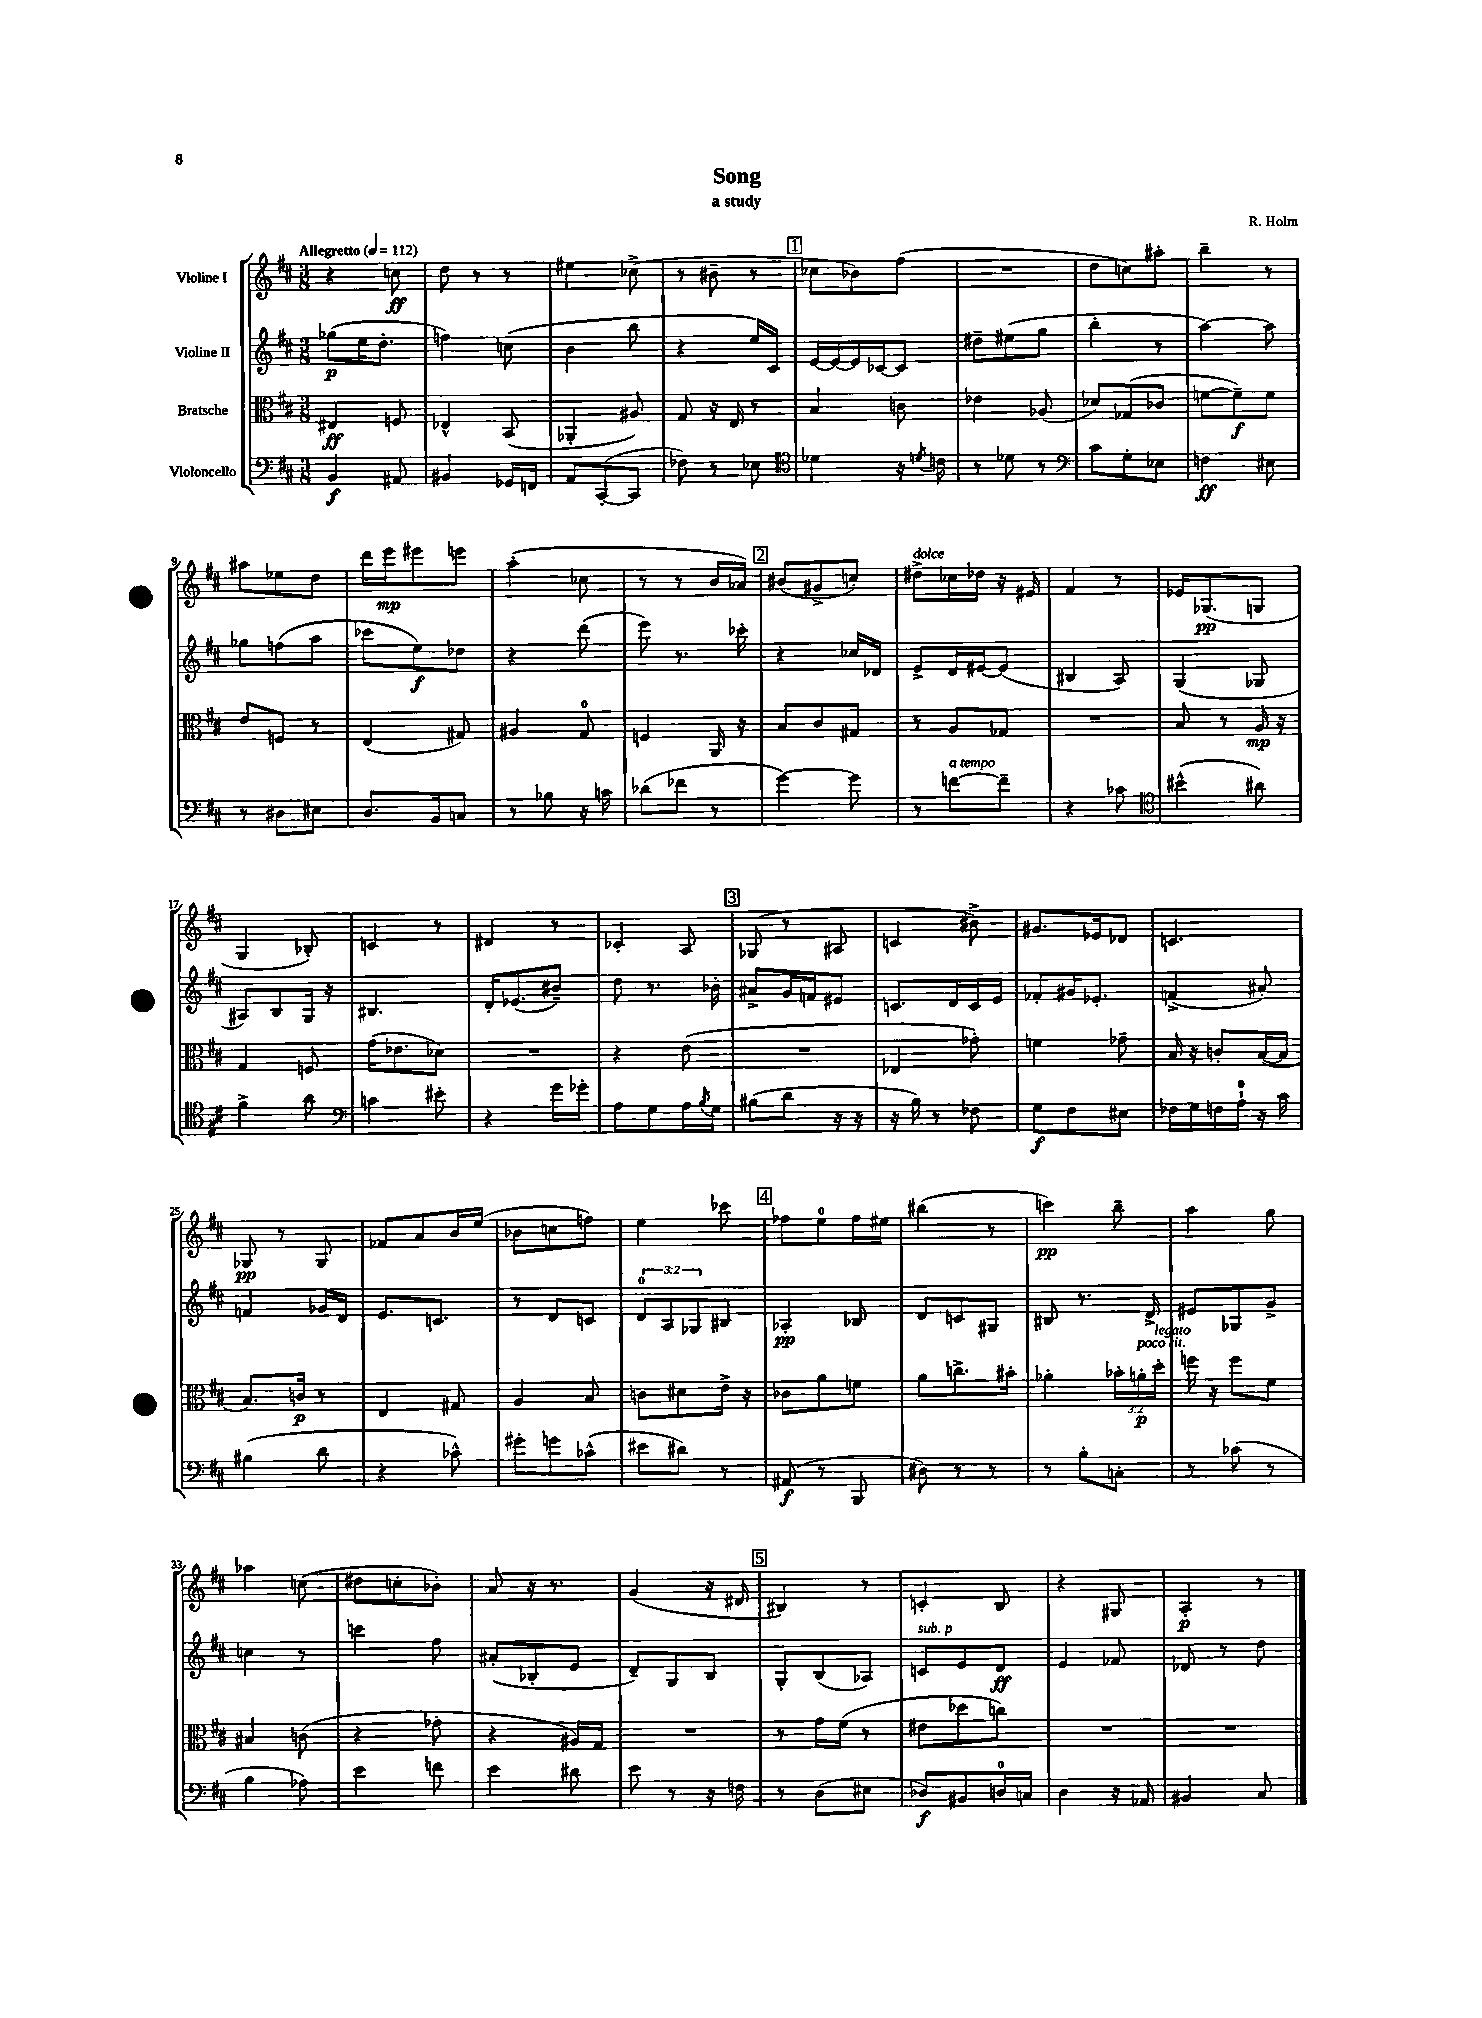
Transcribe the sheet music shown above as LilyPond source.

\header { title = "Song" composer = "R. Holm" subtitle = "a study" }
<<
\new StaffGroup <<
\new Staff = "s0" \with { instrumentName = "Violine I" } {
    \clef treble \key d \major \numericTimeSignature \time 3/8 \tempo "Allegretto" 4 = 112
    r4 c''8\ff |
    d''8 r8 r8 |
    eis''4 ces''8->( |
    r8 bis'8-- r8 |
    \mark \markup { \box "1" } ces''8 bes'8) fis''8( |
    R4. |
    d''8 c''8) ais''8-. |
    b''4-- r8 |
    ais''8 ees''8 d''8 |
    d'''16 e'''16\mp eis'''8 e'''8 |
    a''4-.( ces''8 |
    r8 r8 b'16 aes'16) |
    \mark \markup { \box "2" } bis'8( gis'8-> c''8-.) |
    dis''8->^\markup { \italic "dolce" } ces''16 des''16 r16 eis'16 |
    fis'4 r8 |
    ees'16 ges8.\pp( g8 |
    g4 bes8-.) |
    c'4 r8 |
    dis'4 r8 |
    ces'4-. a8 |
    \mark \markup { \box "3" } ges8( r8 ais8 |
    c'4 bis'8->) |
    gis'8. ees'16 des'8 |
    c'4. |
    ges8\pp r8 ges8 |
    fes'8 a'8 b'16 e''16( |
    bes'8 c''8 f''8) |
    e''4 ces'''8 |
    \mark \markup { \box "4" } fes''8 e''8-0 fes''16 eis''16 |
    bis''4( r8 |
    c'''4\pp) b''8-- |
    a''4 g''8 |
    aes''4 c''8( |
    dis''8 c''8-. bes'8-.) |
    a'8 r16 r8. |
    g'4( r16 dis'16 |
    \mark \markup { \box "5" } bis4) r8 |
    c'4-. b8 |
    r4 gis8 |
    a4-.\p r8 \bar "|." |
}
\new Staff = "s1" \with { instrumentName = "Violine II" } {
    \clef treble \key d \major \numericTimeSignature \time 3/8 \override Staff.TupletNumber.text = #tuplet-number::calc-fraction-text
    ges''8\p( e''16 d''8.-. |
    f''4) c''8( |
    b'4 b''8 |
    r4 e''16) cis'16 |
    \mark \markup { \box "1" } e'16~ e'16~ e'16 ces'16~ ces'8 |
    dis''8-- eis''8( g''8 |
    b''4-. r8 |
    a''4~) a''8 |
    ges''8 f''8( a''8 |
    ces'''8 e''8\f) des''8 |
    r4 d'''8( |
    e'''8) r8. ces'''16-. |
    \mark \markup { \box "2" } r4 ces''16 des'16 |
    e'8-> d'16 eis'16~ eis'8( |
    bis4 a8) |
    g4( ges8 |
    ais8) b8 g16 r16 |
    bis4. |
    d'16-. ees'8.( bis'8--) |
    d''8 r8. bes'16-. |
    \mark \markup { \box "3" } ais'8-> g'16 f'16 eis'8 |
    c'8. d'16 c'16 e'16 |
    fes'8-. gis'16 ees'8.-. |
    f'4->( ais'8-.) |
    f'4 ges'16 d'16 |
    e'8. c'8. |
    r8 d'8 c'8 |
    \tuplet 3/2 { d'8-0 a8 ges8 } bis8 |
    \mark \markup { \box "4" } aes4-.\pp bes8 |
    d'8 c'8 gis8 |
    bis8 r8. d'16-> |
    eis'8 ges8 g'8-> |
    c''4 r8 |
    c'''4 fis''8 |
    ais'8-.( bes8-. e'8 |
    d'8--) g8 b8 |
    \mark \markup { \box "5" } g8-. b8( aes8) |
    c'8^\markup { \italic "sub. p" } e'8 d'8\ff |
    e'4 fes'8 |
    des'8 r8 d''8 \bar "|." |
}
\new Staff = "s2" \with { instrumentName = "Bratsche" } {
    \clef alto \key d \major \numericTimeSignature \time 3/8 \override Staff.TupletNumber.text = #tuplet-number::calc-fraction-text
    eis4\ff f8 |
    ees4-^ b,8( |
    aes,4-. ais8) |
    g8 r16 e16 r8 |
    \mark \markup { \box "1" } b4 c'8 |
    ees'4 aes8( |
    des'8) ges8( ces'8 |
    f'8~ f'8--\f) f'8 |
    e'8 f8 r8 |
    e4( gis8) |
    ais4 g8-0 |
    f4 a,16 r16 |
    \mark \markup { \box "2" } b8 cis'8 gis8 |
    r8 a8 ges8 |
    R4. |
    b8 r8 a16\mp r16 |
    g4 f8 |
    g'16( ees'8. des'8) |
    R4. |
    r4 e'8( |
    \mark \markup { \box "3" } R4. |
    ees4 ges'8-.) |
    f'4 ges'8-- |
    b16 r16 c'8-. b16~( b16 |
    b8.) c'16\p r8 |
    e4 gis8 |
    a4 b8 |
    c'8 dis'8 e'16-> r16 |
    \mark \markup { \box "4" } ces'8 a'8 f'8 |
    a'8 c''8.-> bis'16-. |
    aes'4-. \tuplet 3/2 { bes'16-. a'16-.\p^\markup { \italic "poco rit." } d''16-.^\markup { \italic "legato" } } |
    f''16 r16 f''8 fis'8 |
    bis4 c'8( |
    r4 ges'8-. |
    r4 ais16) g16 |
    R4. |
    \mark \markup { \box "5" } r8 g'16 fis'16( r8 |
    eis'8 des''8 c''8) |
    R4. |
    R4. \bar "|." |
}
\new Staff = "s3" \with { instrumentName = "Violoncello" } {
    \clef bass \key d \major \numericTimeSignature \time 3/8
    b,4\f ais,8 |
    bis,4 ges,16 f,16 |
    a,8 cis,8~-.( cis,8 |
    fes8) r8 ees8 |
    \mark \markup { \box "1" } \clef tenor des'4 r16 \acciaccatura { d'8 } c'16 |
    r8 des'8 r8 |
    \clef bass cis'8 g8-. ees8 |
    f4\ff eis8 |
    r8 dis8 eis8 |
    d8. b,16 c8 |
    r8 bes8 r16 c'16 |
    des'8( fes'8 r8 |
    \mark \markup { \box "2" } g'4~) g'8 |
    r8 f'8~^\markup { \italic "a tempo" } f'8-- |
    r4 ces'8 |
    \clef tenor bis'4-^( ais'8) |
    fis'4-> a'8 |
    \clef bass c'4 eis'8-. |
    r4 g'16 ges'16-. |
    a8 g8 a16 \acciaccatura { b8 } g16 |
    \mark \markup { \box "3" } bis8( d'8 r16 r16 |
    r16 b16) r8 fes8 |
    g8\f fis8 eis8 |
    fes16 g16 f16 a16-0-! r16 cis'16 |
    bis4( d'8 |
    r4 ces'8-^) |
    gis'8-. g'8 ces'8-^( |
    eis'8 dis'8) r8 |
    \mark \markup { \box "4" } ais,8\f( r8 b,,8 |
    dis8) r8 r8 |
    r8 b8-. c8-. |
    r8 ces'8( r8 |
    b4 aes8) |
    e'4 f'8 |
    e'4 dis'8 |
    e'8 r8 r16 f16 |
    \mark \markup { \box "5" } r8 d8( eis8 |
    des8\f) bis,8 d16-0 c16 |
    d4 r16 aes,16 |
    bis,4 cis8 \bar "|." |
}
>>
>>
